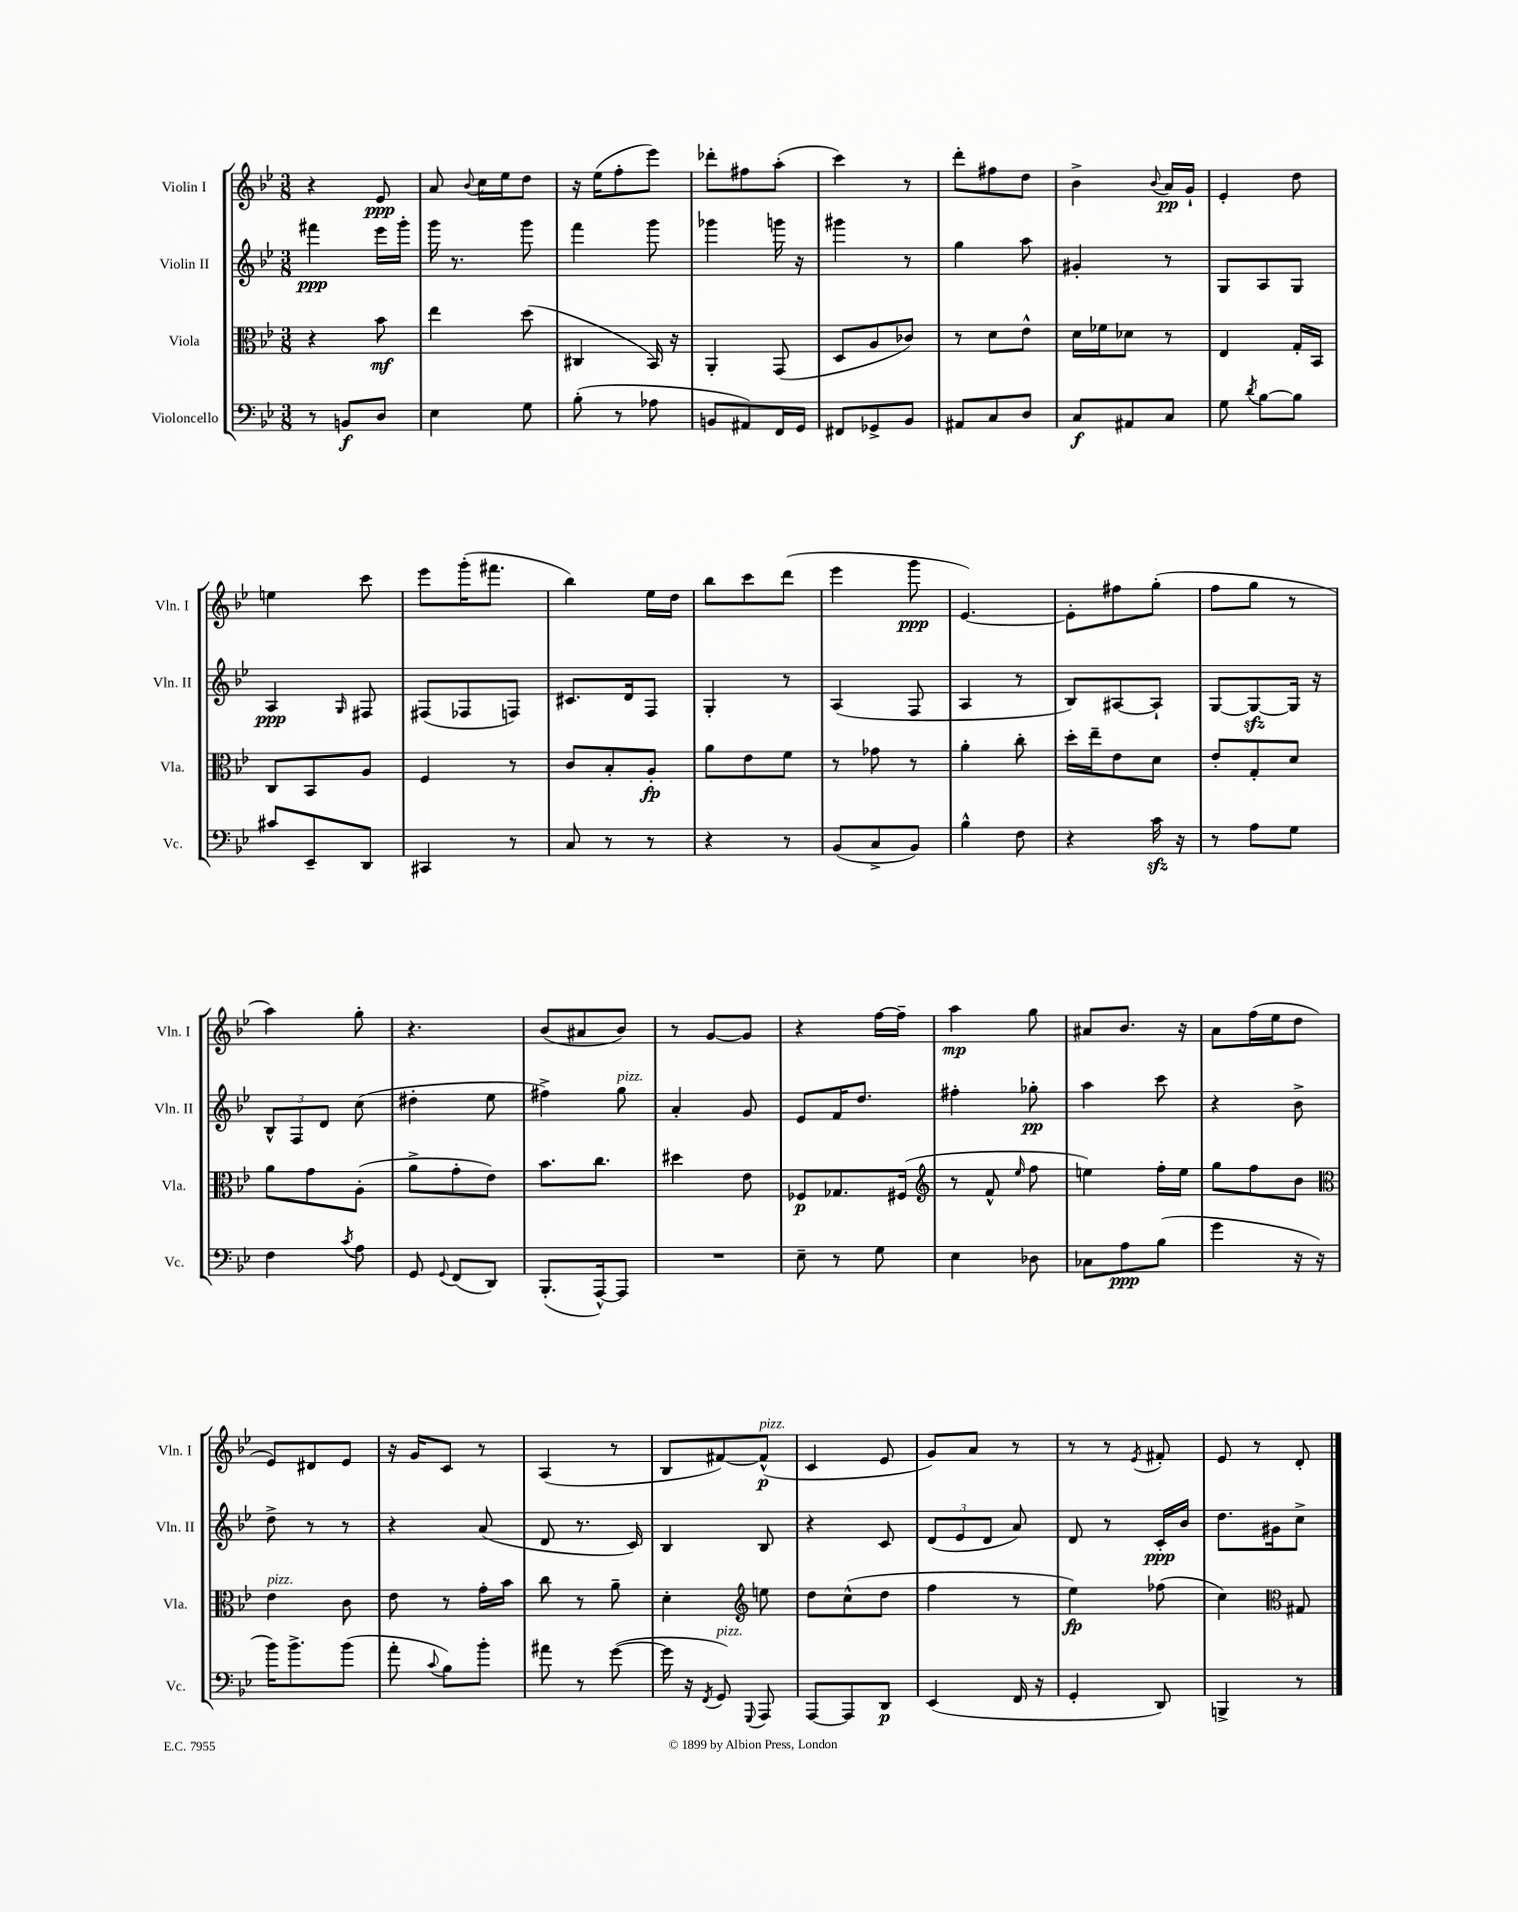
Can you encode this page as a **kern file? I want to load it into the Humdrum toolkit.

**kern	**dynam	**kern	**dynam	**kern	**dynam	**kern	**dynam
*part4	*part4	*part3	*part3	*part2	*part2	*part1	*part1
*staff4	*staff4	*staff3	*staff3	*staff2	*staff2	*staff1	*staff1
*I"Violoncello	*	*I"Viola	*	*I"Violin II	*	*I"Violin I	*
*I'Vc.	*	*I'Vla.	*	*I'Vln. II	*	*I'Vln. I	*
*clefF4	*	*clefC3	*	*clefG2	*	*clefG2	*
*k[b-e-]	*	*k[b-e-]	*	*k[b-e-]	*	*k[b-e-]	*
*M3/8	*	*M3/8	*	*M3/8	*	*M3/8	*
=1	=1	=1	=1	=1	=1	=1	=1
8r	.	4r	.	4fff#X\	ppp	4r	.
8BBn/L	f	.	.	.	.	.	.
8D/J	.	8b-\	mf	16eee-\LL	.	8e-/	ppp
.	.	.	.	16ggg'\JJ	.	.	.
=2	=2	=2	=2	=2	=2	=2	=2
4E-\	.	4ee-\	.	16ggg\	.	8a/	.
.	.	.	.	8.r	.	.	.
.	.	.	.	.	.	8qqb-/	.
.	.	.	.	.	.	16cc\LL	.
.	.	.	.	.	.	16ee-\J	.
8G\	.	(8dd\	.	8ggg\	.	8dd\J	.
=3	=3	=3	=3	=3	=3	=3	=3
(8B-'\	.	4C#X/	.	4fff\	.	16r	.
.	.	.	.	.	.	(16ee-\KL	.
8r	.	.	.	.	.	8ff'\	.
8A-X\	.	16BB-/)	.	8ggg\	.	8eee-\J)	.
.	.	16r	.	.	.	.	.
=4	=4	=4	=4	=4	=4	=4	=4
8BBn/L	.	4AA'/	.	4ggg-X\	.	8ddd-X'\L	.
8AA#X/)	.	.	.	.	.	8ff#X\	.
16FF/L	.	(8GG/	.	16gggn\	.	(8aa'\J	.
16GG/JJ	.	.	.	16r	.	.	.
=5	=5	=5	=5	=5	=5	=5	=5
8FF#X/L	.	8D/L	.	4ggg#X\	.	4ccc\)	.
8GG-X^/	.	8A/	.	.	.	.	.
8BB-/J	.	8c-X/J)	.	8r	.	8r	.
=6	=6	=6	=6	=6	=6	=6	=6
8AA#X/L	.	8r	.	4gg\	.	8ddd'\L	.
8C/	.	8d\L	.	.	.	8ff#X\	.
8D/J	.	8e-^^\J	.	8aa\	.	8dd\J	.
=7	=7	=7	=7	=7	=7	=7	=7
8C/L	f	16d\LL	.	4g#X'/	.	4b-^\	.
.	.	16f-X\J	.	.	.	.	.
8AA#X/	.	8d-X\J	.	.	.	.	.
.	.	.	.	.	.	8qqb-/	.
8C/J	.	8r	.	8r	.	16a/LL	pp
.	.	.	.	.	.	16g`/JJ	.
=8	=8	=8	=8	=8	=8	=8	=8
8G\	.	4E-/	.	8G/L	.	4e-'/	.
8qd/	.	.	.	.	.	.	.
[8B-\L	.	.	.	8A/	.	.	.
8B-\J]	.	16G'/LL	.	8G/J	.	8dd\	.
.	.	16BB-/JJ	.	.	.	.	.
!!LO:LB:g=z
=9	=9	=9	=9	=9	=9	=9	=9
8c#X/L	.	8C/L	.	4A/	ppp	4een\	.
8EE-~/	.	8BB-/	.	.	.	.	.
.	.	.	.	16qqG/	.	.	.
8DD/J	.	8A/J	.	8F#X/	.	8ccc\	.
=10	=10	=10	=10	=10	=10	=10	=10
4CC#X/	.	4F/	.	(8F#X/L	.	8eee-\L	.
.	.	.	.	8F-X/	.	(16ggg'\K	.
.	.	.	.	.	.	8.fff#X\J	.
8r	.	8r	.	8Fn/J)	.	.	.
=11	=11	=11	=11	=11	=11	=11	=11
8C/	.	8c/L	.	8.c#X/L	.	4bb-\)	.
8r	.	8B-'/	.	.	.	.	.
.	.	.	.	16d/k	.	.	.
8r	.	8A'/J	fp	8F/J	.	16ee-\LL	.
.	.	.	.	.	.	16dd\JJ	.
=12	=12	=12	=12	=12	=12	=12	=12
4r	.	8a\L	.	4G'/	.	8bb-\L	.
.	.	8e-\	.	.	.	8ccc\	.
8r	.	8f\J	.	8r	.	(8ddd\J	.
=13	=13	=13	=13	=13	=13	=13	=13
(8BB-/L	.	8r	.	(4A/	.	4eee-\	.
8C^/	.	8g-X\	.	.	.	.	.
8BB-/J)	.	8r	.	8F/	.	8ggg\	ppp
=14	=14	=14	=14	=14	=14	=14	=14
4B-^^\	.	4a'\	.	4A/	.	[4.e-/)	.
8F\	.	8cc'\	.	8r	.	.	.
=15	=15	=15	=15	=15	=15	=15	=15
4r	.	16dd'\LL	.	8B-/L)	.	8e-'\L]	.
.	.	16ee-~\J	.	.	.	.	.
.	.	8e-\	.	[8A#X/	.	8ff#X\	.
16czz\	.	8d\J	.	8A#`/J]	.	(8gg'\J	.
16r	.	.	.	.	.	.	.
=16	=16	=16	=16	=16	=16	=16	=16
8r	.	8e-'/L	.	[8G/L	.	8ff\L	.
8A\L	.	8G'/	.	8Gzz/_	.	8gg\J	.
8G\J	.	8d/J	.	16G/Jk]	.	8r	.
.	.	.	.	16r	.	.	.
!!LO:LB:g=z
=17	=17	=17	=17	=17	=17	=17	=17
4F\	.	8a\L	.	12B-^^/L	.	4aa\)	.
.	.	.	.	12F/	.	.	.
.	.	8g\	.	.	.	.	.
.	.	.	.	12d/J	.	.	.
8qc/	.	.	.	.	.	.	.
8A\	.	(8A'\J	.	(8cc\	.	8gg'\	.
=18	=18	=18	=18	=18	=18	=18	=18
8GG/	.	8a^\L	.	4dd#X'\	.	4.r	.
8qqGG/	.	.	.	.	.	.	.
(8FF/L	.	8g'\	.	.	.	.	.
8DD/J)	.	8e-\J)	.	8ee-\	.	.	.
=19	=19	=19	=19	=19	=19	=19	=19
(8.BBB-'/L	.	8.b-\L	.	4ff#X^\)	.	(8b-/L	.
.	.	.	.	.	.	8a#X/	.
[16AAA^^/k)	.	8.cc\J	.	.	.	.	.
!	!	!	!	!LO:TX:a:i:t=pizz.	!	!	!
8AAA/J]	.	.	.	8gg\	.	8b-/J)	.
=20	=20	=20	=20	=20	=20	=20	=20
4.r	.	4dd#X\	.	4a'/	.	8r	.
.	.	.	.	.	.	[8g/L	.
.	.	8e-\	.	8g/	.	8g/J]	.
=21	=21	=21	=21	=21	=21	=21	=21
8E-~\	.	8F-X/L	p	8e-/L	.	4r	.
8r	.	8.G-X/	.	16f/K	.	.	.
.	.	.	.	8.dd/J	.	.	.
8G\	.	.	.	.	.	[16ff\LL	.
.	.	(16F#X/Jk	.	.	.	16ff~\JJ]	.
=22	=22	=22	=22	=22	=22	=22	=22
*	*	*clefG2	*	*	*	*	*
4E-\	.	8r	.	4ff#X'\	.	4aa\	mp
.	.	8f^^/	.	.	.	.	.
.	.	16qqee-/	.	.	.	.	.
8D-X\	.	8ff\	.	8gg-X'\	pp	8gg\	.
=23	=23	=23	=23	=23	=23	=23	=23
8C-X\L	.	4een\)	.	4aa\	.	8a#X/L	.
8A\	ppp	.	.	.	.	8.b-/J	.
(8B-\J	.	16ff'\LL	.	8ccc\	.	.	.
.	.	16ee\JJ	.	.	.	16r	.
=24	=24	=24	=24	=24	=24	=24	=24
4g\	.	8gg\L	.	4r	.	8a\L	.
.	.	8ff\	.	.	.	(16ff\L	.
.	.	.	.	.	.	16ee-\J	.
16r	.	8b-\J	.	8b-^\	.	8dd\J	.
16r	.	.	.	.	.	.	.
!!LO:LB:g=z
=25	=25	=25	=25	=25	=25	=25	=25
*	*	*clefC3	*	*	*	*	*
!	!	!LO:TX:a:i:t=pizz.	!	!	!	!	!
16b-\KL)	.	4e-\	.	8dd^\	.	8e-/L)	.
8.b-^\	.	.	.	.	.	.	.
.	.	.	.	8r	.	8d#X/	.
(8b-\J	.	8c\	.	8r	.	8e-/J	.
=26	=26	=26	=26	=26	=26	=26	=26
8a'\	.	8e-\	.	4r	.	16r	.
.	.	.	.	.	.	16g/KL	.
8qqc/	.	.	.	.	.	.	.
8B-\L)	.	8r	.	.	.	8c/J	.
8b-'\J	.	16g'\LL	.	(8a/	.	8r	.
.	.	16b-\JJ	.	.	.	.	.
=27	=27	=27	=27	=27	=27	=27	=27
8a#X\	.	8cc\	.	8d/	.	(4A/	.
8r	.	8r	.	8.r	.	.	.
([8g\	.	8a~\	.	.	.	8r	.
.	.	.	.	16c/)	.	.	.
=28	=28	=28	=28	=28	=28	=28	=28
16g\]	.	4d'\	.	4B-/	.	8B-/L	.
16r	.	.	.	.	.	.	.
8qFF/	.	.	.	.	.	.	.
!LO:TX:a:i:t=pizz.	!	!	!	!	!	!	!
8GG/)	.	.	.	.	.	[8f#X/)	.
8qqGGG/	.	.	.	.	.	.	.
*	*	*clefG2	*	*	*	*	*
!	!	!	!	!	!	!LO:TX:a:i:t=pizz.	!
8AAA/	.	8een\	.	8B-/	.	(8f#^^/J]	p
=29	=29	=29	=29	=29	=29	=29	=29
[8AAA/L	.	8dd\L	.	4r	.	4c/	.
8AAA/]	.	(8cc^^\	.	.	.	.	.
8DD/J	p	8dd\J	.	8c/	.	8e-/	.
=30	=30	=30	=30	=30	=30	=30	=30
(4EE-/	.	4ff\	.	(12d/L	.	8g/L)	.
.	.	.	.	12e-/	.	.	.
.	.	.	.	.	.	8a/J	.
.	.	.	.	12d/J	.	.	.
16FF/	.	8r	.	8a/)	.	8r	.
16r	.	.	.	.	.	.	.
=31	=31	=31	=31	=31	=31	=31	=31
4GG'/	.	4ee-\)	fp	8d/	.	8r	.
.	.	.	.	8r	.	8r	.
.	.	.	.	.	.	8qe-/	.
8DD/)	.	(8ff-X\	.	16c'/LL	ppp	8f#X'/	.
.	.	.	.	16b-/JJ	.	.	.
=32	=32	=32	=32	=32	=32	=32	=32
4BBBn^/	.	4cc\)	.	8.dd\L	.	8e-/	.
.	.	.	.	.	.	8r	.
.	.	.	.	16g#X\k	.	.	.
*	*	*clefC3	*	*	*	*	*
8r	.	8G#X/	.	8cc^\J	.	8d'/	.
==	==	==	==	==	==	==	==
*-	*-	*-	*-	*-	*-	*-	*-
